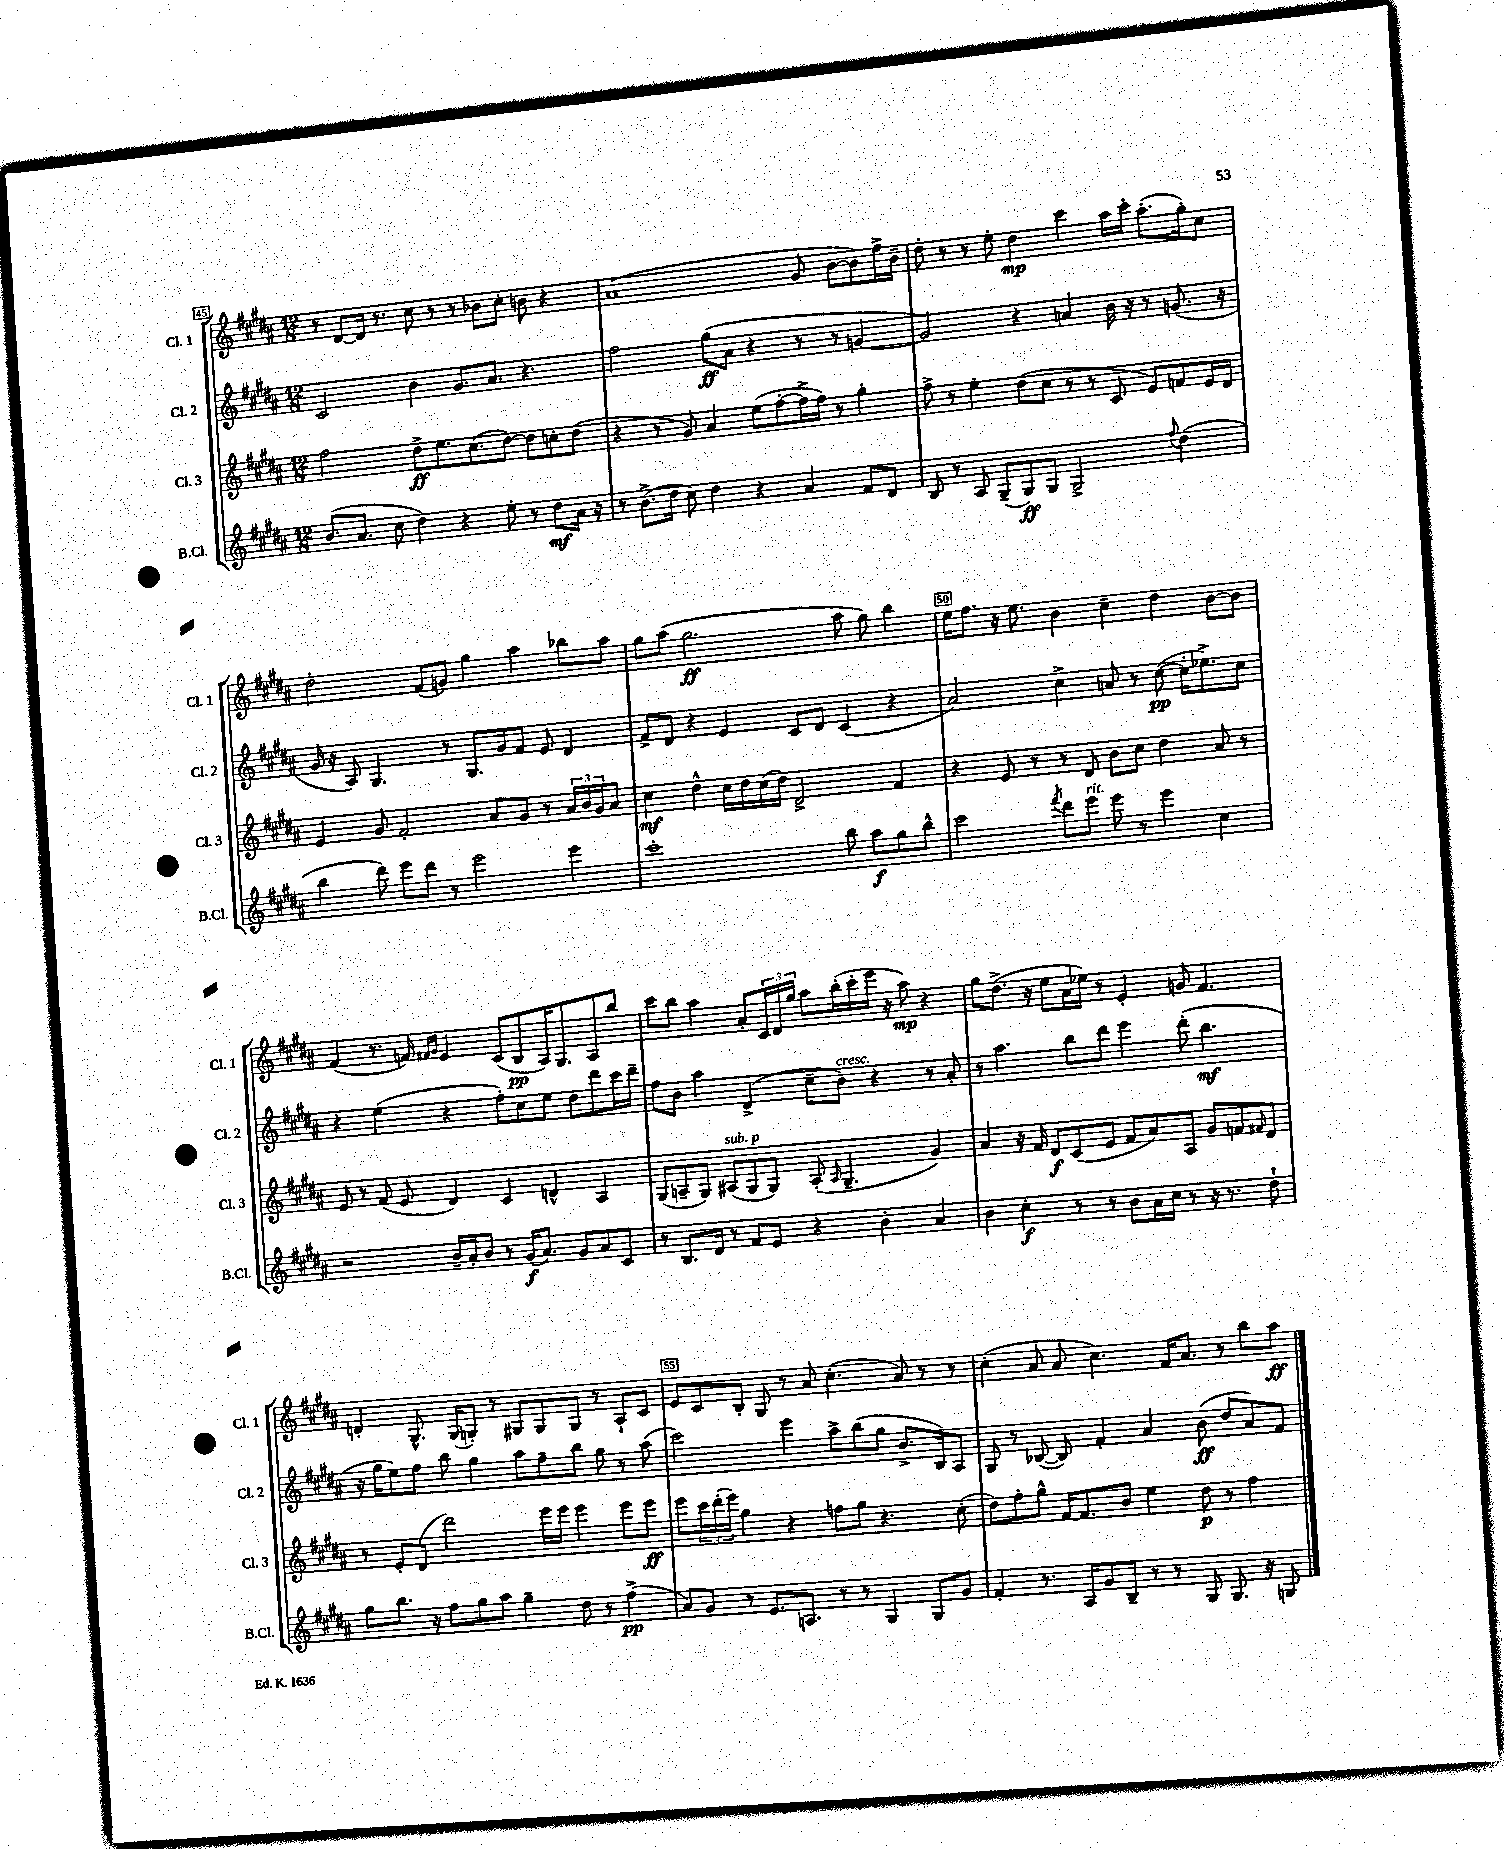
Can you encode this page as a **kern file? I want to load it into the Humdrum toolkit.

**kern	**kern	**kern	**kern
*staff4	*staff3	*staff2	*staff1
*clefG2	*clefG2	*clefG2	*clefG2
*k[f#c#g#d#a#]	*k[f#c#g#d#a#]	*k[f#c#g#d#a#]	*k[f#c#g#d#a#]
*M12/8	*M12/8	*M12/8	*M12/8
(8.b/L	2ff#\	2c#/	8r
.	.	.	[8d#/L
8.a#/J	.	.	.
.	.	.	16d#/]Jk
.	.	.	8.r
8cc#\	.	.	.
4dd#\)	8dd#^\L	4b\	8cc#\
.	8.ee\	.	8r
4r	.	8.g#/L	8r
.	(8.cc#\	.	.
.	.	.	8b-\L
.	.	8.a#/J	.
8ee'\	[8dd#\J)	.	8cc#'\J
8r	8dd#\]L	4.r	8b\
8dd#\L	8cc'\	.	4r
16a#\Jk	(8dd#\J	.	.
16r	.	.	.
=	=	=	=
8r	4r	2ff#\	(1a#
(8.b^\L	.	.	.
.	8r	.	.
16dd#\Jk	.	.	.
8cc#\)	8g#/)	.	.
4dd#\	4a#/	(8gg#\L	.
.	.	8a#\J	.
4r	(8ee\L	4r	.
.	[8ff#'\	.	.
4a#/	16ff#^\]L	8r	8g#/
.	16ff#\JJ)	.	.
.	8r	8r	[8b\L
8f#/L	4gg#'\	[4g/	8b\])
8d#/J	.	.	16ff#^\L
.	.	.	16b~\JJ
=	=	=	=
8B/	8ff#^\	2g/])	8dd#'\
8r	8r	.	8r
8A#/	4ee'\	.	8r
(8G#~/L	.	.	8ee'\
8G#/)	(8dd#\L	4r	4dd#\
8G#/J	8cc#\J	.	.
2G#^/	8r	4a/	4ccc#\
.	8r	.	.
.	8c#/	16b\	16aa#\LL
.	.	16r	16ccc#'\JJ
.	8e/L)	8r	(8.aa#'\L
8qqff#/	.	.	.
(4dd#\	8f/	(8.g/	.
.	.	.	16gg#'\k)
.	16e/L	.	8cc#\J
.	16d#/JJ	16r	.
=	=	=	=
4bb\	4e/	16g#/	2dd#'\
.	.	16r	.
.	.	8A#/)	.
8ddd#\)	8g#/	4.G#/	.
8eee\L	2f#'/	.	.
8ddd#\J	.	.	(8f#/L
8r	.	8r	8g/J)
2eee\	.	8.G#/L	4gg#\
.	8a#/L	.	.
.	.	16g#/k	.
.	8g#/J	8f#/J	4aa#\
.	8r	8e/	.
4eee\	24a#/LL	4d#/	8bb-\L
.	24b/	.	.
.	24g#/J	.	.
.	8a#/J	.	8aa#\J
=	=	=	=
1ccc#'	4cc#\	8f#^/L	8gg#\L
.	.	8d#/J	(8aa#\J
.	4dd#^^\	4r	2.gg#\
.	16cc#\LL	4e/	.
.	16dd#\	.	.
.	(16cc#\	.	.
.	16dd#\JJ)	.	.
.	2d#^/	8c#/L	.
.	.	8d#/J	.
8bb\	.	(4c#/	8aa#\
8aa#\L	.	.	8gg#\)
8gg#\	4f#/	4r	4bb\
8bb^^\J	.	.	.
=	=	=	=
2ccc#\	4r	2a#/)	16ee\LK
.	.	.	8.ff#\J
.	8e/	.	16r
.	.	.	8.ee\
.	8r	.	.
8qfff#/	.	.	.
8ddd#\L	8r	4cc#^\	4b\
8eee\J	8d#/	.	.
8eee\	8b\L	8a/	4cc#~\
8r	8cc#\J	8r	.
4eee\	4dd#\	([8cc#\	4dd#\
.	.	16cc#'\]LK	.
.	.	8.ee-^\)	.
4cc#\	8a#/	.	[8b\L
.	8r	8cc#\J	8b\]J
=	=	=	=
2r	8e/	4r	(4f#/
.	8r	.	.
.	(8f#/	(4ee\	8.r
.	8e/	.	.
.	.	.	16f/)
.	.	.	16qqf#/LL
.	.	.	16qqg#/JJ
16b~/LL	4d#/)	4r	4e/
16a#'/J	.	.	.
8b/J	.	.	.
8r	4c#/	8ff#'\L)	(8c#/L
(16g#/LK	.	8cc#\	8B/
8.a#/J)	.	.	.
.	4d^^/	8ee\J	16A#/K)
.	.	.	8.G#/
8g#/L	.	8dd#\L	.
8a#/	4A#/	8ddd#\	8A#/
8c#/J	.	16ccc#\L	8bb/J
.	.	16ddd#~\JJ	.
=	=	=	=
8r	(8G#/L	8ff#\L	8ccc#\L
8.B/L	8A~/	8b\J	8bb\J
.	8G#/J)	4aa#\	4aa#\
16d#/Jk	.	.	.
8r	(8A#/L	.	.
8f#/L	8G#/	(4d#^/	8a#'/L
8e/J	8G#/J)	.	24c#/L
.	.	.	24d#/
.	.	.	24gg#/JJ
4r	(8A#'/	8cc#~\L	8aa#\L
.	16qqA#/	.	.
.	4.G#~/	8b\J)	(16bb'\L
.	.	.	16ccc#'\
4b'\	.	4r	16eee\JJ
.	.	.	16r
.	.	.	8aa#\)
4a#/	4g#/)	8r	4r
.	.	8a#'/	.
=	=	=	=
4b\	4a#/	8r	8gg#\L
.	.	4.aa#\	(8.dd#^\J
4cc#'\	16r	.	.
.	16f#/	.	16r
.	8d#/L	.	8ee\L
8r	(8c#/	8bb\L	16a#\L
.	.	.	16ee-\JJ)
8r	8e/J	8ddd#\J	8r
8b\L	8f#/L	4eee\	4e'/
16a#\L	8a#/)	.	.
16cc#\JJ	.	.	.
8r	8A#/J	(8ddd#'\	8g/
16r	8g#/L	4.bb\	4.f#/
8.r	.	.	.
.	8f/	.	.
.	16qqf#/	.	.
8dd#`\	8d#/J	.	.
=	=	=	=
8gg#\L	8r	16r	4d'/
.	.	16gg#\LK	.
8.bb\J	8e'/L	8ee\)	.
.	(8d#/J	8ff#\J	8.G#^^/
16r	.	.	.
8ff#\L	2ddd#\)	8bb\	.
.	.	.	(16G#/LK
8gg#\	.	4gg#\	8G'/J)
8aa#\J	.	.	8r
4gg#~\	.	8aa#\L	8G#/L
.	16eee\LL	8ff#~\	8G#/
.	16eee\JJ	.	.
8dd#\	4eee\	8bb\J	8G#/J
8r	.	8gg#\	8r
(4ff#^\	8eee\L	8r	8A#`/L
.	8eee\J	(8aa#\	8c#/J
=	=	=	=
8a#/L)	8eee\L	2ccc#\)	8e/L
8g#/J	24ccc#\L	.	8c#/
.	(24ddd#'\	.	.
.	24eee\JJ)	.	.
8r	4gg#\	.	8B'/J
8.e/L	.	.	8G#/
.	4r	4eee\	8r
8.A/J	.	.	.
.	.	.	8a#/
8r	8ff\L	8aa#^\L	(4.cc#'\
8r	8gg#\J	(8bb\	.
4G#/	4.r	8gg#\J	.
.	.	8.b^/L	8a#/)
8G#/L	.	.	8r
.	.	16B/k)	.
8g#/J	(8cc#'\	8A#/J	8r
=	=	=	=
4f#'/	8dd#\L)	8G#/	(4cc#'\
.	8ff#'\	8r	.
8.r	8gg#^^\J	([8B-/	8a#/
.	[16f#/LK	8B-/])	8a#/
16A#/LK	8.f#/]	.	.
8g#/	.	4f#'/	4.cc#\)
8B~/J	8b/J	.	.
8r	4ee\	4a#/	.
8r	.	.	16f#/LK
.	.	.	8.a#/J
8G#/	8dd#\	(8b\	.
8.G#/	8r	8dd#/L	8r
.	4ff#\	8a#/)	8bb\L
16r	.	.	.
8G/	.	8f#/J	8aa#\J
==	==	==	==
*-	*-	*-	*-
